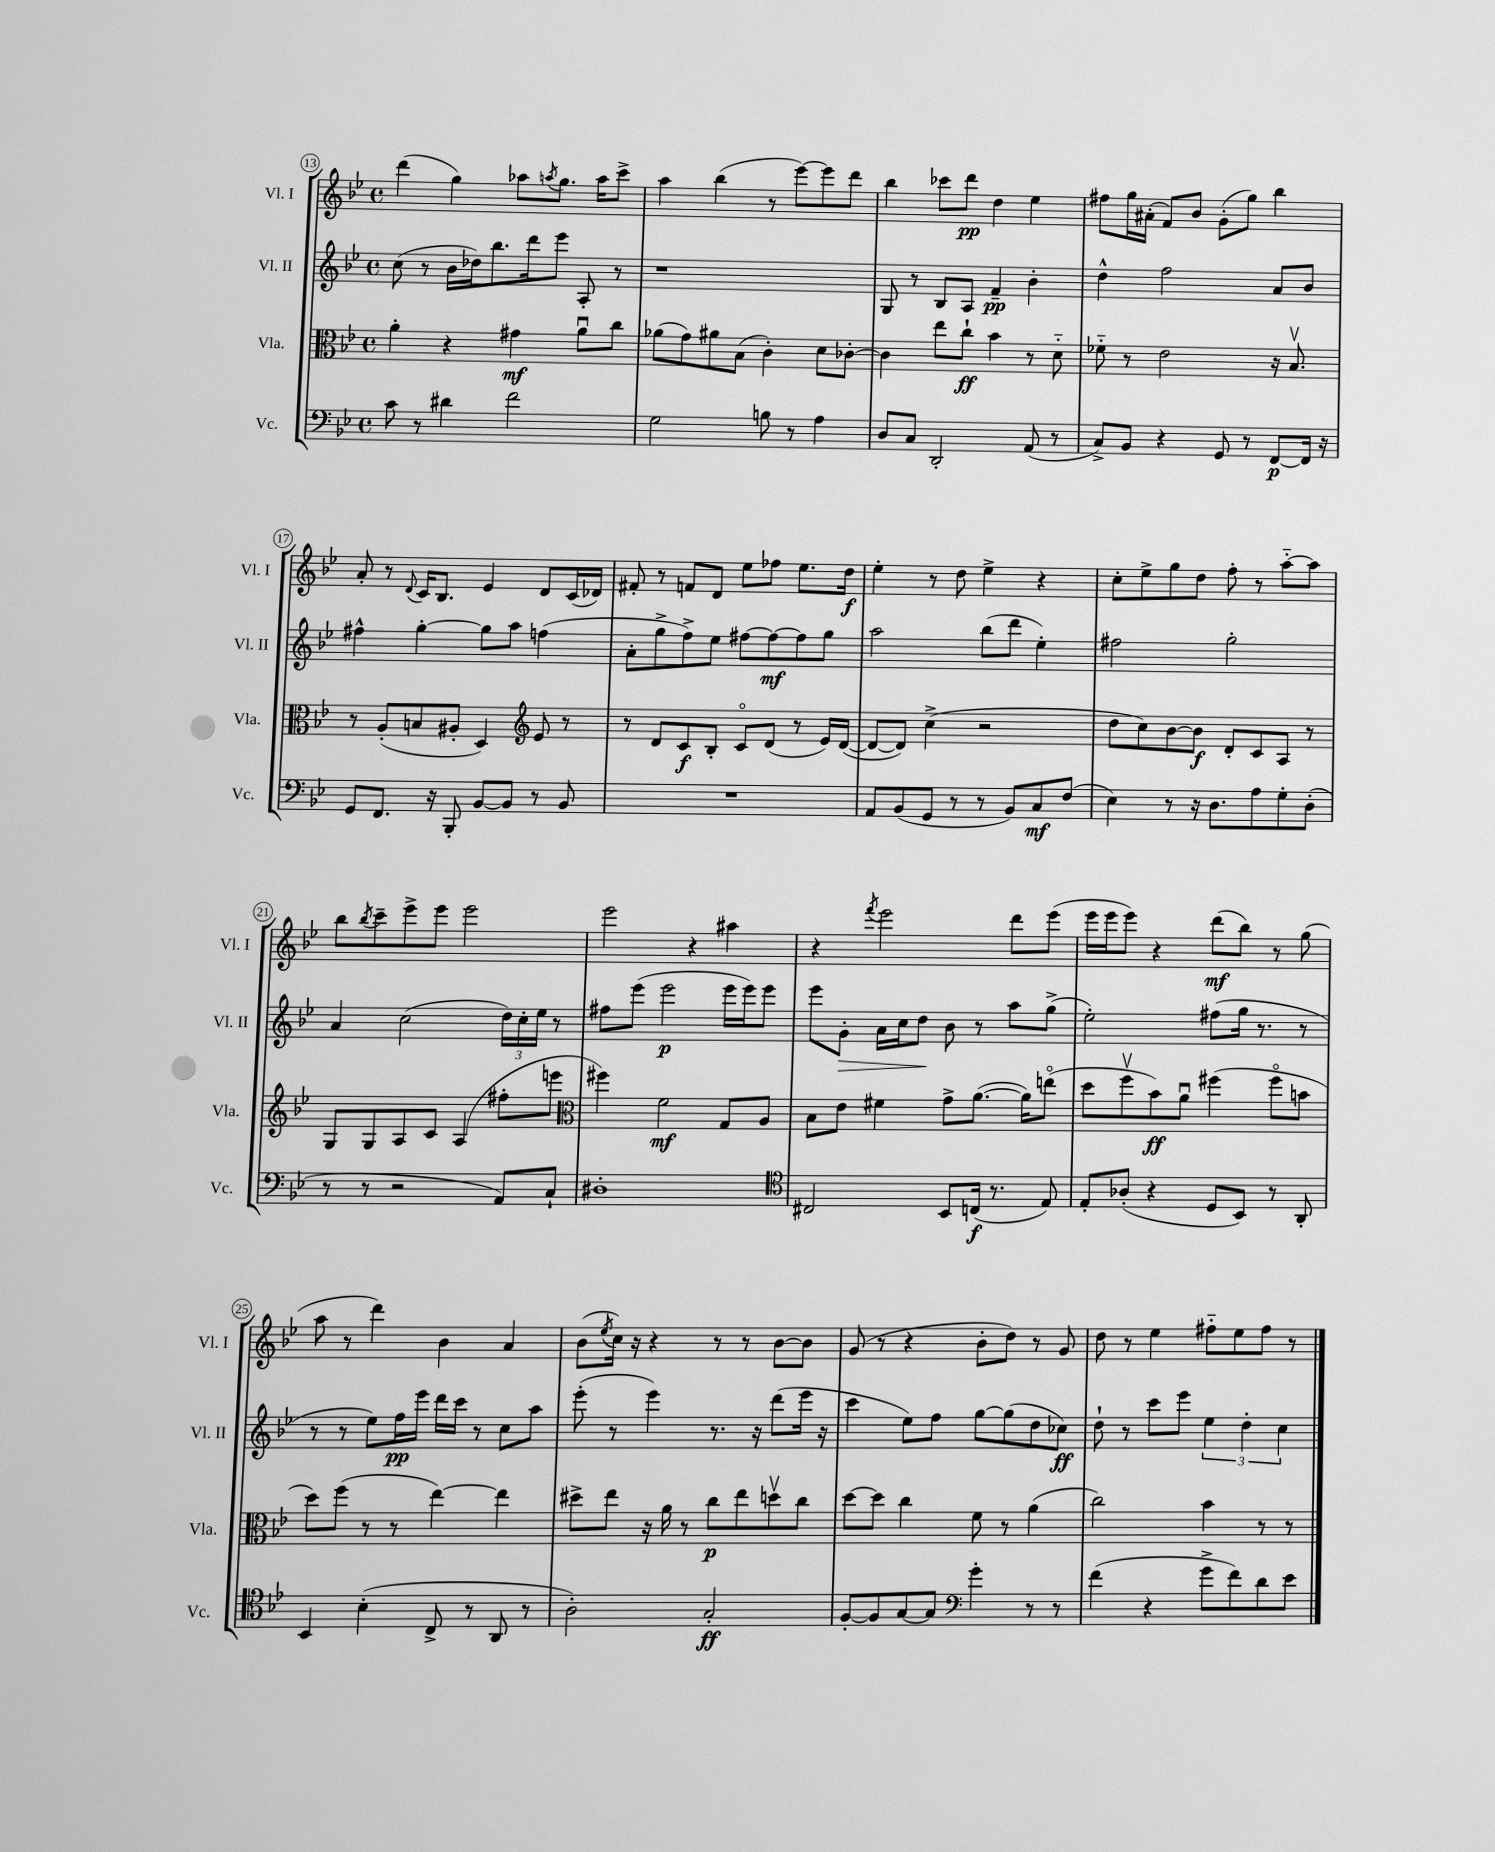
<<
\new StaffGroup <<
\new Staff = "s0" \with { instrumentName = "Vl. I" shortInstrumentName = "Vl. I" } {
    \clef treble \key bes \major \defaultTimeSignature \time 4/4
    d'''4( g''4) aes''8 \acciaccatura { a''8 } g''8. a''16 c'''8-> |
    a''4 bes''4( r8 ees'''8~) ees'''8 d'''8 |
    bes''4 ces'''8 d'''8\pp d''4 ees''4 |
    fis''8 g''16 ais'16-.( f'8) bes'8 g'8-.( g''8) bes''4 |
    a'8-. r8 \appoggiatura { d'8 } c'16 bes8. ees'4 d'8 c'16( des'16) |
    fis'8-. r8 f'8 d'8 ees''8 fes''8 ees''8. d''16\f |
    ees''4-. r8 d''8 ees''4-> r4 |
    c''8-. ees''8-> g''8 d''8 f''8-. r8 a''8~-_ a''8 |
    bes''8 \acciaccatura { bes''8 } c'''8-- ees'''8-> ees'''8 ees'''2 |
    ees'''2 r4 ais''4 |
    r4 \acciaccatura { f'''8 } ees'''2 d'''8 ees'''8( |
    ees'''16 ees'''16 ees'''8) r4 d'''8\mf( bes''8) r8 g''8( |
    a''8 r8 d'''4) bes'4 a'4 |
    bes'8( \acciaccatura { ees''8 } c''16) r16 r4 r8 r8 bes'8~ bes'8 |
    g'8( r8 r4 bes'8-. d''8) r8 g'8 |
    d''8 r8 ees''4 fis''8-_ ees''8 fis''8 r8 \bar "|." |
}
\new Staff = "s1" \with { instrumentName = "Vl. II" shortInstrumentName = "Vl. II" } {
    \clef treble \key bes \major \defaultTimeSignature \time 4/4
    c''8( r8 bes'16 des''16) bes''8. d'''16 ees'''8 a8-. r8 |
    r1 |
    g8 r8 bes8 a8 f'4--\pp bes'4-. |
    d''4-^ f''2 a'8 bes'8 |
    fis''4-^ g''4~-. g''8 a''8 f''4( |
    a'8-. g''8-> f''8->) ees''8 fis''8~ fis''8~\mf fis''8 g''8 |
    a''2 bes''8( d'''8 ees''4-.) |
    fis''2 g''2-. |
    a'4 c''2( \tuplet 3/2 { d''16) c''16-. ees''16 } r8 |
    fis''8 ees'''8( ees'''2\p ees'''16 ees'''16) ees'''8 |
    ees'''8 g'8-.\> a'16 c''16 d''8\! bes'8 r8 a''8 g''8->( |
    ees''2-.) fis''8( g''16 r8. r8 |
    r8 r8 ees''8) f''16\pp ees'''16 d'''16 c'''16 r8 c''8 a''8 |
    ees'''8-.( r8 ees'''4) r8. r16 d'''8( ees'''16 r16 |
    c'''4 ees''8) f''8 g''8~ g''8( d''8 ces''8\ff) |
    d''8-! r8 c'''8 ees'''8 \tuplet 3/2 { ees''4 d''4-. c''4 } \bar "|." |
}
\new Staff = "s2" \with { instrumentName = "Vla." shortInstrumentName = "Vla." } {
    \clef alto \key bes \major \defaultTimeSignature \time 4/4
    a'4-. r4 gis'4\mf a'8\downbow c''8 |
    aes'8( g'8) ais'8 bes8( c'4-.) d'8 ces'8~-. |
    ces'4 ees''8 c''8-!\ff bes'4 r8 d'8-_ |
    fes'8-_ r8 ees'2 r16 bes8.\upbow |
    r8 a8-.( b8 ais8-. d4) \clef treble ees'8 r8 |
    r8 d'8 c'8\f bes8-. c'8\flageolet d'8( r8 ees'16) d'16~( |
    d'8~ d'8) c''4->( r2 |
    d''8 c''8) bes'8~ bes'8\f d'8-. c'8 a8 r8 |
    g8 g8 a8 c'8 a4( fis''8-. e'''8 |
    \clef alto fis''4) f'2\mf g8 a8 |
    bes8 ees'8 fis'4 g'8-> a'8.~( a'16) e''8\flageolet( |
    d''8 f''8\upbow bes'8\ff) a'8\downbow fis''4( fis''8\flageolet b'8 |
    d''8) f''8( r8 r8 ees''4~) ees''4 |
    dis''8-> ees''8 r16 a'16 r8 c''8\p ees''8 d''8\upbow c''8 |
    d''8~ d''8 c''4 f'8 r8 a'4( |
    c''2) bes'4 r8 r8 \bar "|." |
}
\new Staff = "s3" \with { instrumentName = "Vc." shortInstrumentName = "Vc." } {
    \clef bass \key bes \major \defaultTimeSignature \time 4/4
    c'8 r8 dis'4 f'2 |
    g2 b8 r8 a4 |
    d8 c8 d,2-. a,8( r8 |
    c8->) bes,8 r4 g,8 r8 f,8~\p f,16 r16 |
    g,8 f,8. r16 bes,,8-. bes,8~ bes,8 r8 bes,8 |
    R1 |
    a,8 bes,8( g,8 r8 r8 bes,8) c8\mf f8( |
    ees4) r8 r16 d8. a8 g8-. d8-.( |
    r8 r8 r2 a,8) c8-! |
    dis1-. |
    \clef tenor cis2 bes,8 c16\f( r8. ees8) |
    ees8-. aes8-.( r4 d8 bes,8) r8 a,8-. |
    bes,4 bes4-.( c8-> r8 a,8 r8 |
    a2-.) g2-.\ff |
    f8~-. f8 g8~ g8 \clef bass g'4-. r8 r8 |
    f'4( r4 g'8-> f'8) d'8 ees'8 \bar "|." |
}
>>
>>
\layout { \context { \Score currentBarNumber = #13 \override BarNumber.stencil = #(make-stencil-circler 0.1 0.3 ly:text-interface::print) } }
